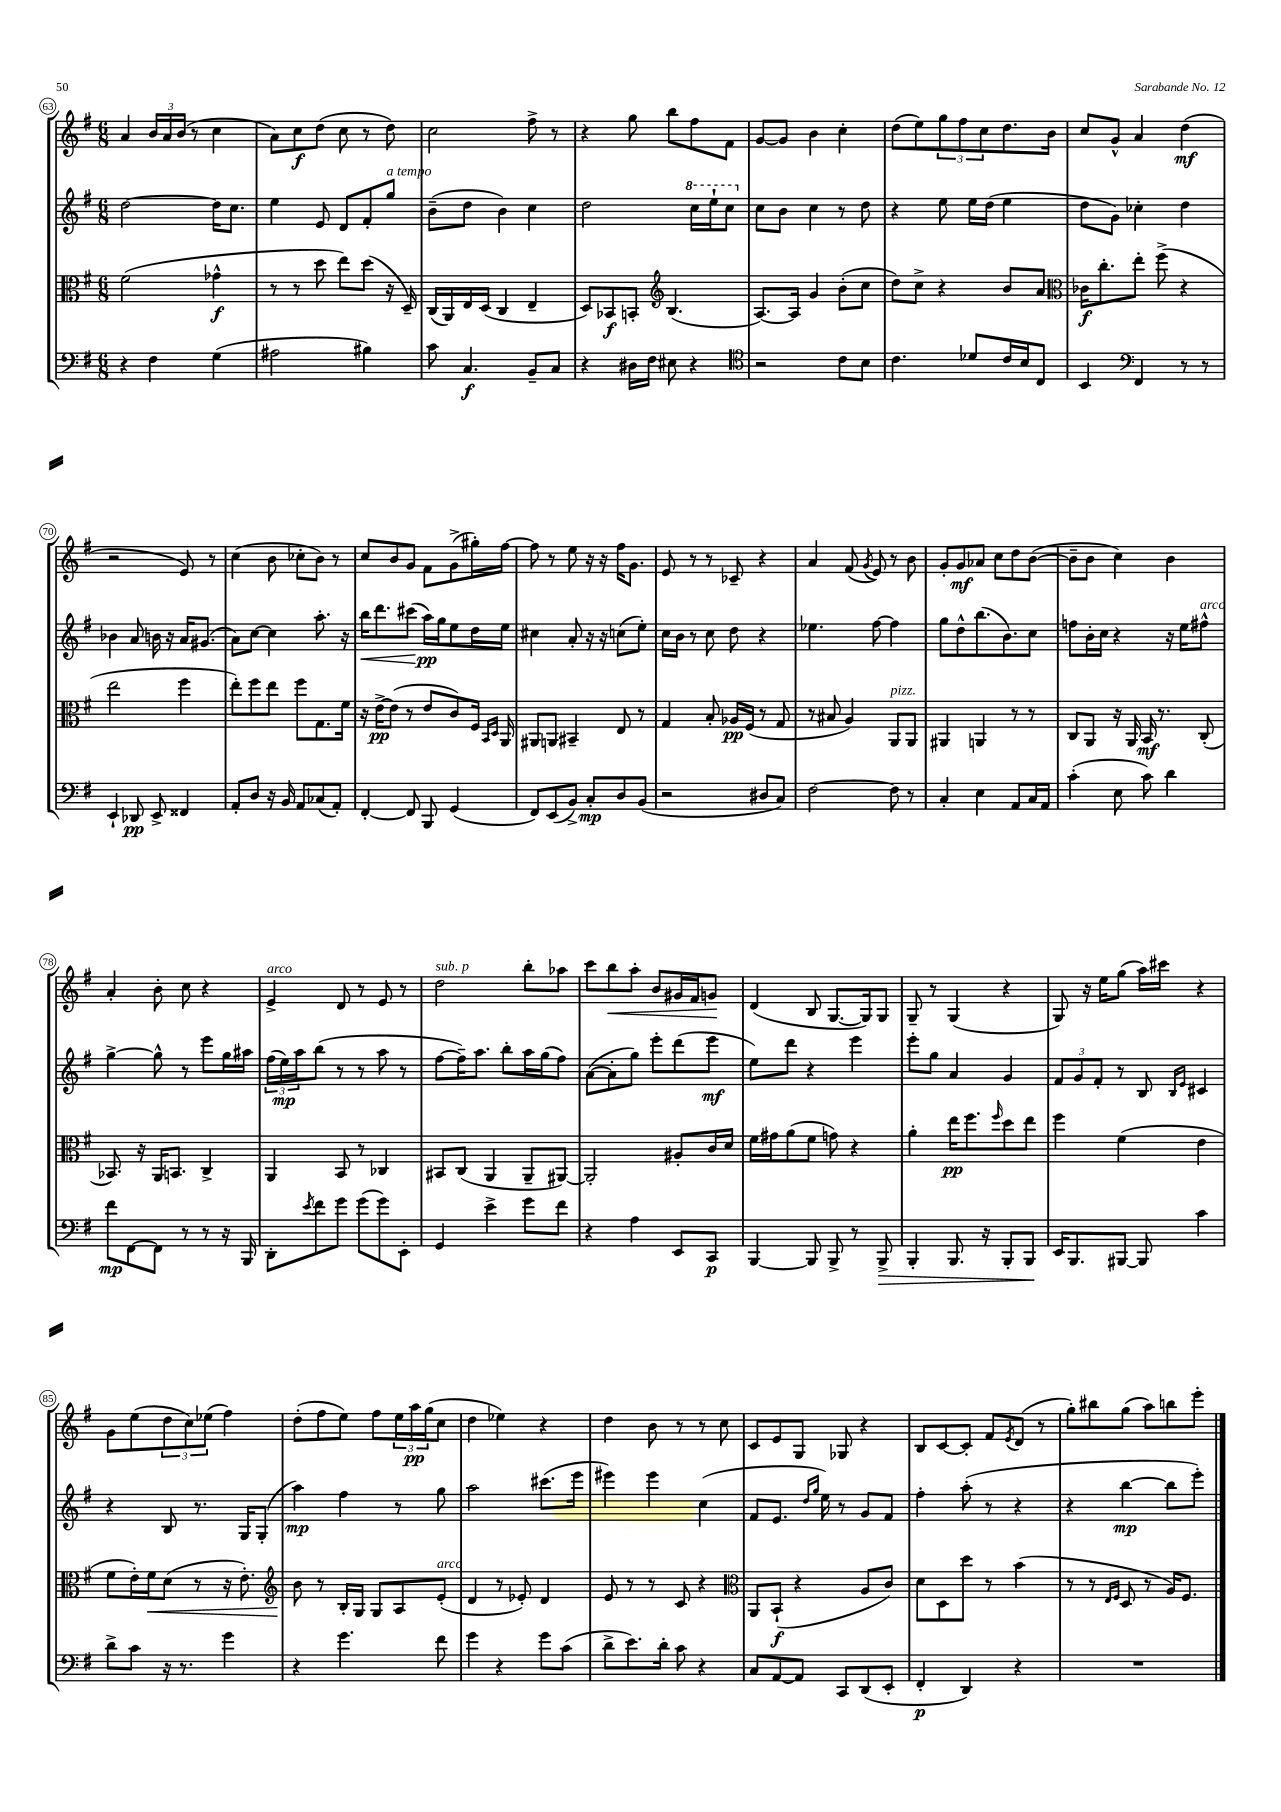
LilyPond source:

<<
\new StaffGroup <<
\new Staff = "s0" {
    \clef treble \key g \major \numericTimeSignature \time 6/8
    a'4 \tuplet 3/2 { b'16 a'16 b'16( } r8 c''4 |
    a'8) c''8\f d''8( c''8 r8 d''8) |
    c''2 fis''8-> r8 |
    r4 g''8 b''8 fis''8 fis'8 |
    g'8~ g'8 b'4 c''4-. |
    d''8( e''8) \tuplet 3/2 { g''8 fis''8 c''8 } d''8. b'16 |
    c''8 g'8-^ a'4 d''4\mf( |
    r2 e'8) r8 |
    c''4( b'8 ces''8-. b'8) r8 |
    c''8 b'8 g'8 fis'8 g'8->( gis''16-.) fis''16~ |
    fis''8 r8 e''8 r16 r16 fis''16 g'8. |
    e'8 r8 r8 ces'8-- r4 |
    a'4 fis'8( \acciaccatura { g'8 } e'8) r8 b'8 |
    g'8-. g'8\mf aes'8 c''8 d''8 b'8~( |
    b'8-- b'8 c''4) b'4 |
    a'4-. b'8-. c''8 r4 |
    e'4->^\markup { \italic "arco" } d'8 r8 e'8 r8 |
    d''2^\markup { \italic "sub. p" } b''8-. aes''8 |
    c'''8 b''8\< a''8-. b'8 gis'16 fis'16 g'8\! |
    d'4( b8 g8.~ g16) g8 |
    g8-- r8 g4( r4 |
    g8) r16 e''16 g''8( a''16) cis'''16 r4 |
    g'8 e''8( \tuplet 3/2 { d''8 c''8) ees''8( } fis''4) |
    d''8-.( fis''8 e''8) fis''8 \tuplet 3/2 { e''16 a''16\pp g''16( } c''8 |
    d''4 ees''4) r4 |
    d''4 b'8 r8 r8 c''8 |
    c'8 e'8 g8 ges8 r4 |
    b8 c'8~ c'8-. fis'8 \acciaccatura { e'8 } d'8( r8 |
    g''8-.) bis''8 g''8( a''8) b''8 e'''8-. \bar "|." |
}
\new Staff = "s1" {
    \clef treble \key g \major \numericTimeSignature \time 6/8
    d''2~ d''16 c''8. |
    e''4 e'8 d'8 fis'8-. g''8^\markup { \italic "a tempo" } |
    b'8--( d''8 b'4) c''4 |
    d''2 \ottava #1 c'''16 e'''16-! c'''8 \ottava #0 |
    c''8 b'8 c''4 r8 d''8 |
    r4 e''8 e''16 d''16( e''4 |
    d''8 g'8) ces''4-. d''4 |
    bes'4 a'8 b'16 r16 a'16 gis'8.( |
    a'8) c''8~ c''4 a''8.-. r16 |
    b''16\< d'''8. cis'''8\!( a''16\pp) g''16 e''8 d''16 e''16 |
    cis''4 a'8-. r16 r16 c''8( e''8-.) |
    c''16 b'16 r8 c''8 d''8 r4 |
    ees''4. fis''8~ fis''4 |
    g''8 d''8-^ b''8.( b'8.) c''8 |
    f''8 b'16-. c''16 r4 r16 e''16 fis''8-^^\markup { \italic "arco" } |
    g''4~-> g''8-^ r8 e'''8 g''16 ais''16 |
    \tuplet 3/2 { fis''16( e''16\mp) a''16 } b''8( r8 r8 a''8 r8 |
    fis''8~ fis''16--) a''8. b''8-. a''16 g''16( fis''8) |
    a'8~( a'8-. g''8) e'''8-. d'''8( e'''8\mf |
    e''8) d'''8 r4 e'''4 |
    e'''8-. g''8 a'4 g'4 |
    \tuplet 3/2 { fis'8 g'8 fis'8-. } r8 b8 \grace { b16 e'16 } cis'4 |
    r4 b8 r8. g16 g8-.( |
    a''4\mp) fis''4 r8 g''8 |
    a''2 cis'''8.( e'''16 |
    eis'''4) eis'''4 c''4( |
    fis'8 e'8. \grace { d''16 g''16 } e''16) r8 g'8 fis'8 |
    fis''4-. a''8-.( r8 r4 |
    r4 b''4~\mp b''8 e'''8-.) \bar "|." |
}
\new Staff = "s2" {
    \clef alto \key g \major \numericTimeSignature \time 6/8
    fis'2( ges'4-^\f |
    r8 r8 d''8 e''8) d''8( r16 d16--) |
    c16( a,16) e16 d16( c4 e4-- |
    d8) bes,8\f b,8-. \clef treble b4.( |
    a8.~) a16 g'4 b'8-.( c''8 |
    d''8) c''8-> r4 b'8 a'8 |
    \clef alto ces'16\f c''8.-. e''8-. fis''8->( r4 |
    e''2 fis''4 |
    e''8-.) fis''8 e''8 fis''8 g8. fis'16 |
    r16 e'16~->\pp e'8( r8 e'8 c'8) fis16 \grace { b,16 d16 } a,16 |
    ais,8 a,8 bis,4-- e8 r8 |
    g4 b8-. aes16\pp fis16( r8 g8 |
    r8 bis8 a4) a,8^\markup { \italic "pizz." } a,8 |
    ais,4 a,4 r8 r8 |
    c8 a,8 r16 a,16 b,16\mf r8. c8-.( |
    bes,8.) r16 a,16 b,8. c4-> |
    a,4 b,8 r8 ces4 |
    bis,8 c8( a,4 a,8-- ais,8~) |
    ais,2-. ais8-. c'16 d'16 |
    fis'16 gis'16 a'8( fis'8 g'8) r4 |
    a'4-. e''16\pp fis''8. \grace { fis''16 } d''8 e''8 |
    fis''4 fis'4( e'4 |
    fis'8 e'16-.) fis'16\< d'8( r8 r16 e'8.-.) |
    \clef treble b'8\! r8 b16-. g16 g8 a8 e'8-.^\markup { \italic "arco" }( |
    d'4 r8 ees'8-.) d'4 |
    e'8 r8 r8 c'8 r4 |
    \clef alto a,8 b,8-!\f( r4 a8 c'8) |
    d'8 d8 d''8 r8 b'4( |
    r8 r8 \grace { e16 fis16 } d8 r8 a16) fis8. \bar "|." |
}
\new Staff = "s3" {
    \clef bass \key g \major \numericTimeSignature \time 6/8
    r4 fis4 g4( |
    ais2 bis4) |
    c'8 c4.\f b,8-- c8 |
    r4 dis16 fis16 eis8 r4 |
    \clef tenor r2 c'8 b8 |
    c'4. des'8 c'16 b16 c8 |
    b,4 \clef bass fis,4 r8 r8 |
    e,4-! des,8\pp e,8-> fisis,4 |
    a,8-. d8 r16 b,16 a,8 ces8( a,8-.) |
    fis,4~-. fis,8 b,,8 g,4( |
    fis,8) e,8( b,8->) c8-.\mp d8 b,8( |
    r2 dis8 c8) |
    fis2~ fis8 r8 |
    c4-. e4 a,8 c16 a,16 |
    c'4-.( e8 c'8) d'4 |
    fis'8\mp fis,8~ fis,8 r8 r8 r16 b,,16 |
    d,8-. \acciaccatura { e'8 } fis'8 g'8 g'8( g'8) e,8-. |
    g,4 e'4-> g'8 fis'8 |
    r4 a4 e,8 c,8\p |
    b,,4~ b,,8 b,,8-> r8 b,,8->\> |
    b,,4-. b,,8. r16 b,,8-. b,,8\! |
    e,16 b,,8. bis,,8~ bis,,8 c'4 |
    d'8-> c'8 r16 r8. g'4 |
    r4 g'4. fis'8 |
    g'4 r4 g'8 c'8( |
    d'8-> e'8.) d'16-. c'8 r4 |
    c8 a,8~ a,8 c,8 d,8( e,8-. |
    fis,4-.\p d,4) r4 |
    R2. \bar "|." |
}
>>
>>
\layout { \context { \Score currentBarNumber = #63 \override BarNumber.stencil = #(make-stencil-circler 0.1 0.3 ly:text-interface::print) } }
